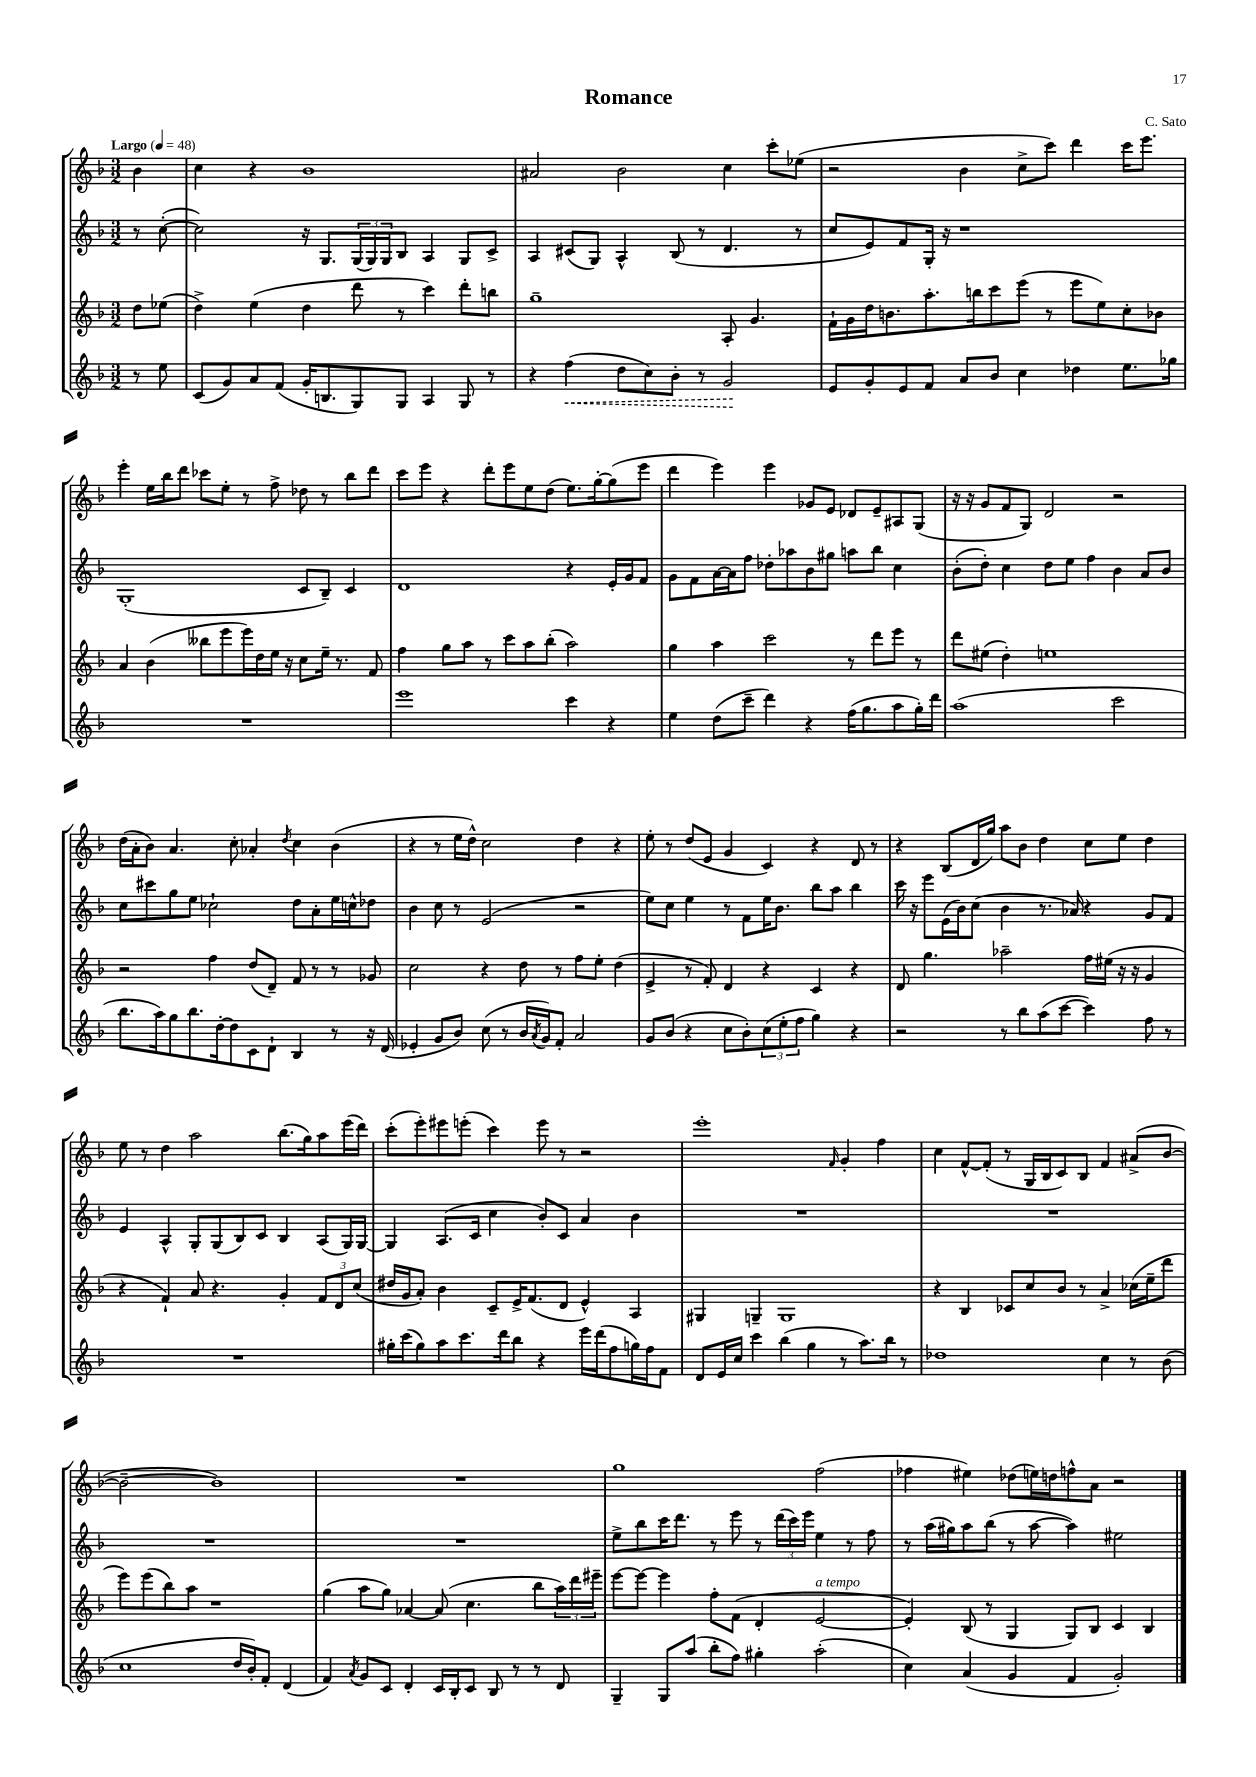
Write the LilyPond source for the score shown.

\header { title = "Romance" composer = "C. Sato" }
<<
\new StaffGroup <<
\new Staff = "s0" {
    \clef treble \key f \major \numericTimeSignature \time 3/2 \partial 4 \tempo "Largo" 4 = 48
    bes'4 |
    c''4 r4 bes'1 |
    ais'2 bes'2 c''4 c'''8-. ees''8( |
    r2 bes'4 c''8-> c'''8) d'''4 c'''16 e'''8. |
    e'''4-. e''16 bes''16 d'''8 ces'''8 e''8-. r8 f''8-> des''8 r8 bes''8 d'''8 |
    c'''8 e'''8 r4 d'''8-. e'''8 e''8 d''8( e''8.) g''16~-. g''8( e'''8 |
    d'''4 e'''4) e'''4 ges'8 e'8 des'8 e'8-- ais8 g8( |
    r16 r16 g'8 f'8 g8) d'2 r2 |
    d''16( a'16-. bes'8) a'4. c''8-. aes'4-. \acciaccatura { d''8 } c''4 bes'4( |
    r4 r8 e''16 d''16-^) c''2 d''4 r4 |
    e''8-. r8 d''8( e'8 g'4 c'4) r4 d'8 r8 |
    r4 bes8( d'16 g''16) a''8 bes'8 d''4 c''8 e''8 d''4 |
    e''8 r8 d''4 a''2 bes''8.( g''16) a''8 e'''16( d'''16) |
    c'''8-.( e'''8-.) eis'''8 e'''8-.( c'''4) e'''8 r8 r2 |
    e'''1-. \grace { f'16 } g'4-. f''4 |
    c''4 f'8~-^ f'8-.( r8 g16 bes16 c'8) bes8 f'4 ais'8->( bes'8~ |
    bes'2~-- bes'1) |
    R1. |
    g''1 f''2( |
    fes''4 eis''4) des''8( e''16) d''16 f''8-^ a'8 r2 \bar "|." |
}
\new Staff = "s1" {
    \clef treble \key f \major \numericTimeSignature \time 3/2 \partial 4
    r8 c''8~-.( |
    c''2) r16 g8. \tuplet 3/2 { g16( g16) g16 } bes8 a4 g8 c'8-> |
    a4 cis'8( g8) a4-^ bes8( r8 d'4. r8 |
    c''8 e'8) f'8 g16-. r16 r1 |
    g1-.( c'8 bes8--) c'4 |
    d'1 r4 e'16-. g'16 f'8 |
    g'8 f'8 a'16~ a'16 f''8 des''8-. aes''8 bes'8 gis''8 a''8 bes''8 c''4 |
    bes'8-.( d''8-.) c''4 d''8 e''8 f''4 bes'4 a'8 bes'8 |
    c''8 cis'''8 g''8 e''8 ces''2-! d''8 a'8-. e''16 c''16-^ des''8 |
    bes'4 c''8 r8 e'2( r2 |
    e''8) c''8 e''4 r8 f'8 e''16 bes'8. bes''8 a''8 bes''4 |
    c'''16 r16 e'''8 e'16( bes'16) c''8( bes'4 r8. aes'16) r4 g'8 f'8 |
    e'4 a4-^ g8-. g8( bes8) c'8 bes4 a8( g16) g16~ |
    g4 a8.( c'16 c''4 bes'8-.) c'8 a'4 bes'4 |
    R1. |
    R1. |
    R1. |
    R1. |
    e''8-> bes''8 c'''16 d'''8. r8 e'''8 r8 \tuplet 3/2 { d'''16( c'''16) e'''16 } e''4 r8 f''8 |
    r8 a''16( gis''16) a''8 bes''8( r8 a''8~ a''4) eis''2 \bar "|." |
}
\new Staff = "s2" {
    \clef treble \key f \major \numericTimeSignature \time 3/2 \partial 4
    d''8 ees''8( |
    d''4->) e''4( d''4 d'''8 r8 c'''4) d'''8-. b''8 |
    g''1-- a8-. g'4. |
    f'16-! g'16 d''16 b'8. a''8.-. b''16 c'''8 e'''8( r8 e'''8 e''8) c''8-. bes'8 |
    a'4 bes'4( beses''8 e'''8 e'''16) d''16 e''16 r16 c''8 e''16-- r8. f'8 |
    f''4 g''8 a''8 r8 c'''8 a''8 bes''8-.( a''2) |
    g''4 a''4 c'''2 r8 d'''8 e'''8 r8 |
    d'''8 eis''8( d''4-.) e''1 |
    r2 f''4 d''8( d'8--) f'8 r8 r8 ges'8 |
    c''2 r4 d''8 r8 f''8 e''8-. d''4( |
    e'4-> r8 f'8-.) d'4 r4 c'4 r4 |
    d'8 g''4. aes''2-- f''16 eis''16( r16 r16 g'4 |
    r4 f'4-!) a'8 r4. g'4-. \tuplet 3/2 { f'8 d'8 c''8( } |
    dis''16 g'16 a'8-.) bes'4 c'8-- e'16-> f'8.( d'8 e'4-^) a4 |
    gis4 g4-- g1 |
    r4 bes4 ces'8 c''8 bes'8 r8 a'4-> ces''16( e''16-- d'''8 |
    e'''8) e'''8( bes''8) a''8 r1 |
    g''4( a''8 g''8) aes'4~ aes'8( c''4. bes''8 \tuplet 3/2 { a''16) d'''16 eis'''16-- } |
    e'''8~ e'''8~ e'''4 f''8-. f'8( d'4-. e'2~^\markup { \italic "a tempo" } |
    e'4-.) bes8( r8 g4 g8) bes8 c'4 bes4 \bar "|." |
}
\new Staff = "s3" {
    \clef treble \key f \major \numericTimeSignature \time 3/2 \partial 4
    r8 e''8 |
    c'8( g'8) a'8 f'8( g'16-. b8. g8) g8 a4 g8 r8 |
    r4 \once \override Hairpin.style = #'dashed-line f''4\<( d''8 c''8) bes'8-. r8 g'2\! |
    e'8 g'8-. e'8 f'8 a'8 bes'8 c''4 des''4 e''8. ges''16 |
    R1. |
    e'''1 c'''4 r4 |
    e''4 d''8( c'''8-- d'''4) r4 f''16( g''8. a''8 g''16-.) d'''16 |
    a''1( c'''2 |
    bes''8. a''16) g''8 bes''8. d''16~-. d''8 c'8 d'8-! bes4 r8 r16 d'16( |
    ees'4-. g'8 bes'8) c''8( r8 bes'16 \acciaccatura { a'8 } g'16) f'8-. a'2 |
    g'8 bes'8( r4 c''8 bes'8-.) \tuplet 3/2 { c''8( e''8-. f''8 } g''4) r4 |
    r2 r8 bes''8 a''8( c'''8~ c'''4) f''8 r8 |
    R1. |
    gis''16-. c'''16( gis''8) a''8 c'''8. d'''16 bes''8 r4 e'''16 d'''16( f''8 g''16) f''16 f'8 |
    d'8 e'16 c''16 c'''4 bes''4( g''4 r8 a''8.) bes''16 r8 |
    des''1 c''4 r8 bes'8( |
    c''1 d''16 bes'16-.) f'8-. d'4( |
    f'4) \acciaccatura { a'8 } g'8 c'8 d'4-. c'16 bes16-. c'8 bes8 r8 r8 d'8 |
    g4-- g8 a''8( bes''8-. f''8) gis''4-. a''2-.( |
    c''4) a'4( g'4 f'4 g'2-.) \bar "|." |
}
>>
>>
\layout { \context { \Score \remove "Bar_number_engraver" } }
